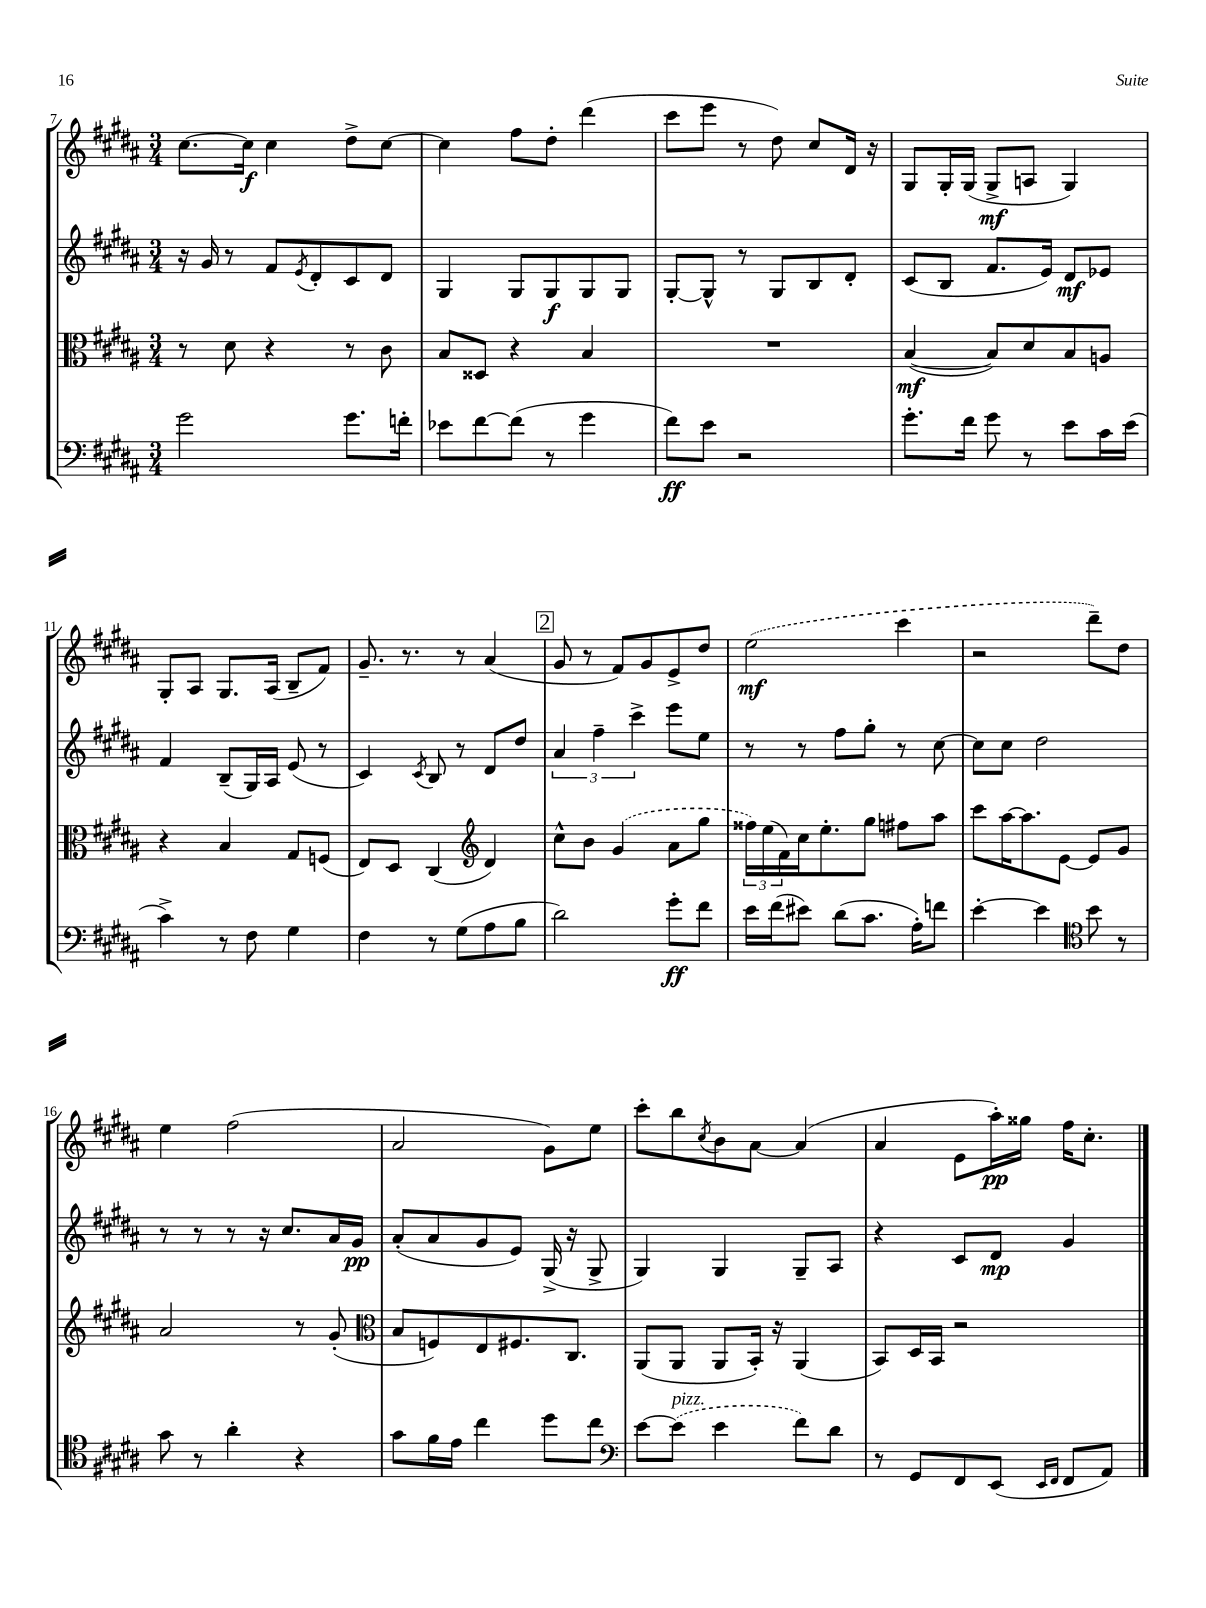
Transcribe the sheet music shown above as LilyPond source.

<<
\new StaffGroup <<
\new Staff = "s0" {
    \clef treble \key b \major \numericTimeSignature \time 3/4
    cis''8.~ cis''16\f cis''4 dis''8-> cis''8~ |
    cis''4 fis''8 dis''8-. dis'''4( |
    cis'''8 e'''8 r8 dis''8) cis''8 dis'16 r16 |
    gis8 gis16-. gis16( gis8->\mf a8 gis4) |
    gis8-. ais8 gis8. ais16( b8-- fis'8) |
    gis'8.-- r8. r8 ais'4( |
    \mark \markup { \box "2" } gis'8 r8 fis'8) gis'8 e'8-> dis''8 |
    \once \slurDashed e''2\mf( cis'''4 |
    r2 dis'''8--) dis''8 |
    e''4 fis''2( |
    ais'2 gis'8) e''8 |
    cis'''8-. b''8 \acciaccatura { cis''8 } b'8 ais'8~ ais'4( |
    ais'4 e'8 ais''16-.\pp) gisis''16 fis''16 cis''8.-. \bar "|." |
}
\new Staff = "s1" {
    \clef treble \key b \major \numericTimeSignature \time 3/4
    r16 gis'16 r8 fis'8 \acciaccatura { e'8 } dis'8-. cis'8 dis'8 |
    gis4 gis8 gis8\f gis8 gis8 |
    gis8~-. gis8-^ r8 gis8 b8 dis'8-. |
    cis'8( b8 fis'8. e'16) dis'8\mf ees'8 |
    fis'4 b8--( gis16) ais16 e'8( r8 |
    cis'4) \acciaccatura { cis'8 } b8 r8 dis'8 dis''8 |
    \mark \markup { \box "2" } \tuplet 3/2 { ais'4 fis''4-- cis'''4-> } e'''8 e''8 |
    r8 r8 fis''8 gis''8-. r8 cis''8~ |
    cis''8 cis''8 dis''2 |
    r8 r8 r8 r16 cis''8. ais'16 gis'16\pp |
    ais'8-.( ais'8 gis'8 e'8) gis16->( r16 gis8-> |
    gis4) gis4 gis8-- ais8 |
    r4 cis'8 dis'8\mp gis'4 \bar "|." |
}
\new Staff = "s2" {
    \clef alto \key b \major \numericTimeSignature \time 3/4
    r8 dis'8 r4 r8 cis'8 |
    b8 disis8 r4 b4 |
    R2. |
    b4~\mf( b8) dis'8 b8 a8 |
    r4 b4 gis8 f8( |
    e8) dis8 cis4( \clef treble dis'4) |
    \mark \markup { \box "2" } cis''8-^ b'8 \once \slurDashed gis'4( ais'8 gis''8 |
    \tuplet 3/2 { fisis''16) e''16( fis'16) } cis''16 e''8.-. gis''8 fis''8 ais''8 |
    cis'''8 ais''16~ ais''8. e'8~ e'8 gis'8 |
    ais'2 r8 gis'8-.( |
    \clef alto b8 f8) e8 fis8. cis8. |
    ais,8( ais,8 ais,8 b,16-.) r16 ais,4( |
    b,8) dis16 b,16 r2 \bar "|." |
}
\new Staff = "s3" {
    \clef bass \key b \major \numericTimeSignature \time 3/4
    gis'2 gis'8. f'16-. |
    ees'8 fis'8~ fis'8( r8 gis'4 |
    fis'8\ff) e'8 r2 |
    gis'8.-. fis'16 gis'8 r8 e'8 cis'16 e'16( |
    cis'4->) r8 fis8 gis4 |
    fis4 r8 gis8( ais8 b8 |
    \mark \markup { \box "2" } dis'2) gis'8-.\ff fis'8 |
    e'16 fis'16( eis'8) dis'8( cis'8. ais16-.) f'8 |
    e'4~-. e'4 \clef tenor b'8 r8 |
    gis'8 r8 ais'4-. r4 |
    gis'8 fis'16 e'16 cis''4 dis''8 cis''8 |
    \clef bass e'8~ \once \slurDashed e'8^\markup { \italic "pizz." }( e'4 fis'8) dis'8 |
    r8 gis,8 fis,8 e,8( \grace { e,16 fis,16 } fis,8 ais,8) \bar "|." |
}
>>
>>
\layout { \context { \Score currentBarNumber = #7 } }
